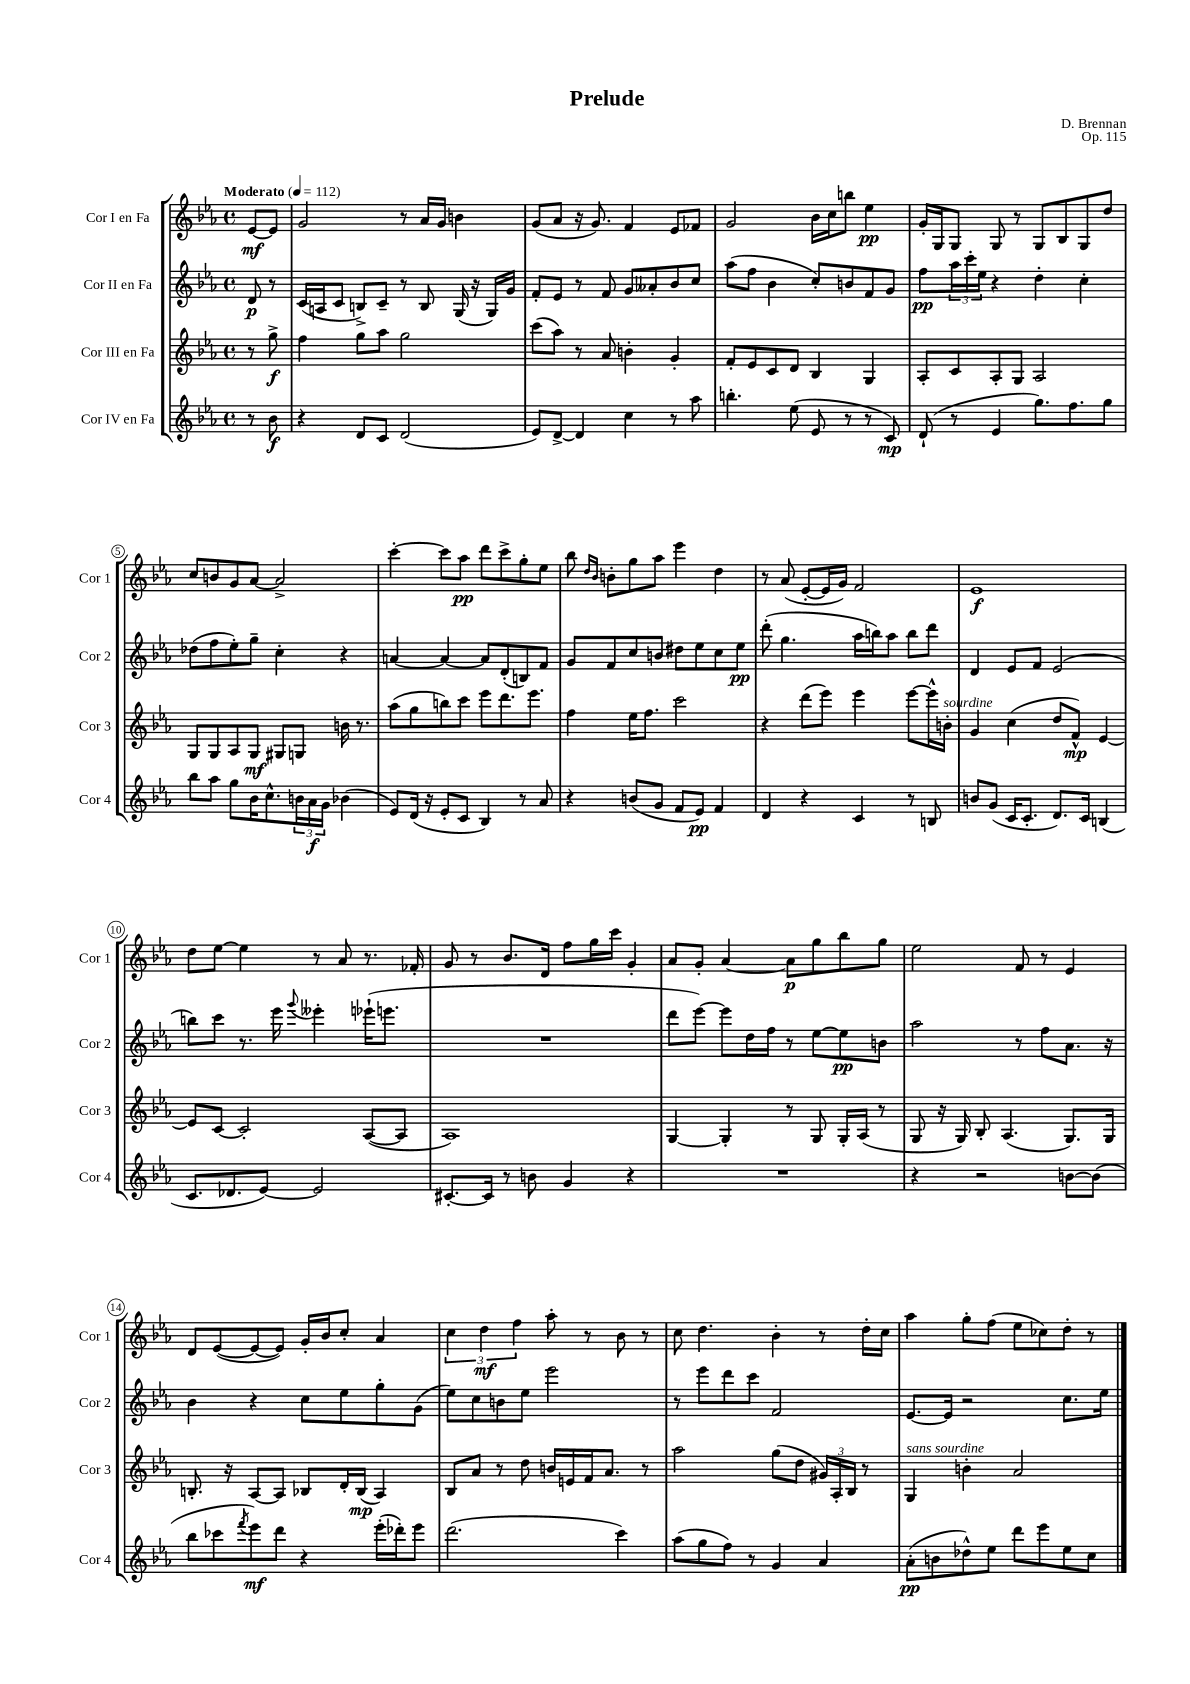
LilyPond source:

\header { title = "Prelude" composer = "D. Brennan" opus = "Op. 115" }
<<
\new StaffGroup <<
\new Staff = "s0" \with { instrumentName = "Cor I en Fa" shortInstrumentName = "Cor 1" } {
    \clef treble \key ees \major \defaultTimeSignature \time 4/4 \partial 4 \tempo "Moderato" 4 = 112
    ees'8~\mf ees'8 |
    g'2 r8 aes'16 g'16 b'4 |
    g'8( aes'8 r16 g'8.) f'4 ees'8 fes'8 |
    g'2 bes'16 c''16 b''8 ees''4\pp |
    g'16-. g16 g8 g8 r8 g8 bes8 g8 d''8 |
    c''8 b'8 g'8 aes'8~ aes'2-> |
    c'''4~-. c'''8 aes''8\pp d'''8 c'''8-> g''8-. ees''8 |
    bes''8 \grace { d''16 bes'16 } b'8-. g''8 aes''8 ees'''4 d''4 |
    r8 aes'8( ees'8~-. ees'16 g'16) f'2 |
    ees'1\f |
    d''8 ees''8~ ees''4 r8 aes'8 r8. fes'16-. |
    g'8 r8 bes'8. d'16 f''8 g''16 c'''16 g'4-. |
    aes'8 g'8-. aes'4~ aes'8\p g''8 bes''8 g''8 |
    ees''2 f'8 r8 ees'4 |
    d'8 ees'8~( ees'8~ ees'8) g'16-. bes'16 c''8-. aes'4 |
    \tuplet 3/2 { c''4 d''4\mf f''4 } aes''8-. r8 bes'8 r8 |
    c''8 d''4. bes'4-. r8 d''16-. c''16 |
    aes''4 g''8-. f''8( ees''8 ces''8) d''8-. r8 \bar "|." |
}
\new Staff = "s1" \with { instrumentName = "Cor II en Fa" shortInstrumentName = "Cor 2" } {
    \clef treble \key ees \major \defaultTimeSignature \time 4/4 \partial 4
    d'8\p r8 |
    c'16( a16 c'8 b8->) c'8-- r8 b8 g16( r16 g16) g'16 |
    f'8-. ees'8 r8 f'8 g'8 aeses'8-. bes'8 c''8 |
    aes''8( f''8 bes'4 c''8-.) b'8 f'8 g'8 |
    f''8\pp \tuplet 3/2 { aes''16 c'''16-. ees''16 } r4 d''4-. c''4-. |
    des''8( f''8 ees''8-.) g''8-- c''4-. r4 |
    a'4~ a'4~ a'8 d'8-.( b8) f'8 |
    g'8 f'8 c''8 b'8 dis''8 ees''8 c''8 ees''8\pp |
    d'''8-.( g''4. aes''16 b''16) aes''8 b''8 d'''8 |
    d'4 ees'8 f'8 ees'2( |
    b''8) c'''8 r8. ees'''16 \appoggiatura { g'''8 } eeses'''4-. ees'''16-!( e'''8. |
    R1 |
    d'''8 ees'''8~) ees'''8 d''16 f''16 r8 ees''8~ ees''8\pp b'8 |
    aes''2 r8 f''8 aes'8. r16 |
    bes'4 r4 c''8 ees''8 g''8-. g'8( |
    ees''8) c''8 b'8 ees''8 ees'''2 |
    r8 ees'''8 d'''8 c'''8 f'2 |
    ees'8.~ ees'16 r2 c''8. ees''16 \bar "|." |
}
\new Staff = "s2" \with { instrumentName = "Cor III en Fa" shortInstrumentName = "Cor 3" } {
    \clef treble \key ees \major \defaultTimeSignature \time 4/4 \partial 4
    r8 g''8->\f |
    f''4 g''8 aes''8 g''2 |
    c'''8( aes''8) r8 aes'8 b'4-. g'4-. |
    f'8-. ees'8 c'8 d'8 bes4 g4 |
    aes8-. c'8 aes8-. g8 aes2 |
    g8 g8 aes8 g8\mf gis8 g8 b'16 r8. |
    aes''8( g''8 b''8) c'''8 ees'''8 d'''8. ees'''8. |
    f''4 ees''16 f''8. c'''2 |
    r4 d'''8( ees'''8) ees'''4 ees'''8~ ees'''16-^ b'16-.^\markup { \italic "sourdine" } |
    g'4 c''4( d''8 f'8-^\mp) ees'4~ |
    ees'8 c'8~ c'2-. aes8~( aes8 |
    aes1) |
    g4~ g4-. r8 g8 g16-. aes16( r8 |
    g8 r16 g16) bes8-. aes4.( g8.) g16 |
    b8.-. r16 aes8~ aes8 bes8 d'16-. bes16\mp( aes4) |
    bes8 aes'8 r8 d''8 b'16 e'16 f'16 aes'8. r8 |
    aes''2 g''8( d''8 \tuplet 3/2 { gis'16) aes16-. bes16 } r8 |
    g4^\markup { \italic "sans sourdine" } b'4-. aes'2 \bar "|." |
}
\new Staff = "s3" \with { instrumentName = "Cor IV en Fa" shortInstrumentName = "Cor 4" } {
    \clef treble \key ees \major \defaultTimeSignature \time 4/4 \partial 4
    r8 bes'8\f |
    r4 d'8 c'8 d'2( |
    ees'8) d'8~-> d'4 c''4 r8 aes''8 |
    b''4.-. ees''8( ees'8 r8 r8 c'8\mp) |
    d'8-!( r8 ees'4 g''8.) f''8. g''8 |
    bes''8 aes''8 g''8 bes'16 c''8.-^ \tuplet 3/2 { b'16 aes'16\f g'16 } bes'4( |
    ees'8) d'16( r16 ees'8-. c'8 bes4) r8 aes'8 |
    r4 b'8( g'8 f'8 ees'8\pp) f'4 |
    d'4 r4 c'4 r8 b8 |
    b'8 g'8( c'16 c'8.-. d'8.) c'16 b4( |
    c'8. des'8. ees'8~) ees'2 |
    cis'8.~-. cis'16 r8 b'8 g'4 r4 |
    R1 |
    r4 r2 b'8~ b'8( |
    bes''8 ces'''8 \acciaccatura { f'''8 } ees'''8\mf) d'''8 r4 ees'''16-.( des'''16-.) ees'''8 |
    d'''2.( c'''4) |
    aes''8( g''8 f''8) r8 g'4 aes'4 |
    aes'8-.\pp( b'8 des''8-^) ees''8 d'''8 ees'''8 ees''8 c''8 \bar "|." |
}
>>
>>
\layout { \context { \Score \override BarNumber.stencil = #(make-stencil-circler 0.1 0.3 ly:text-interface::print) } }
